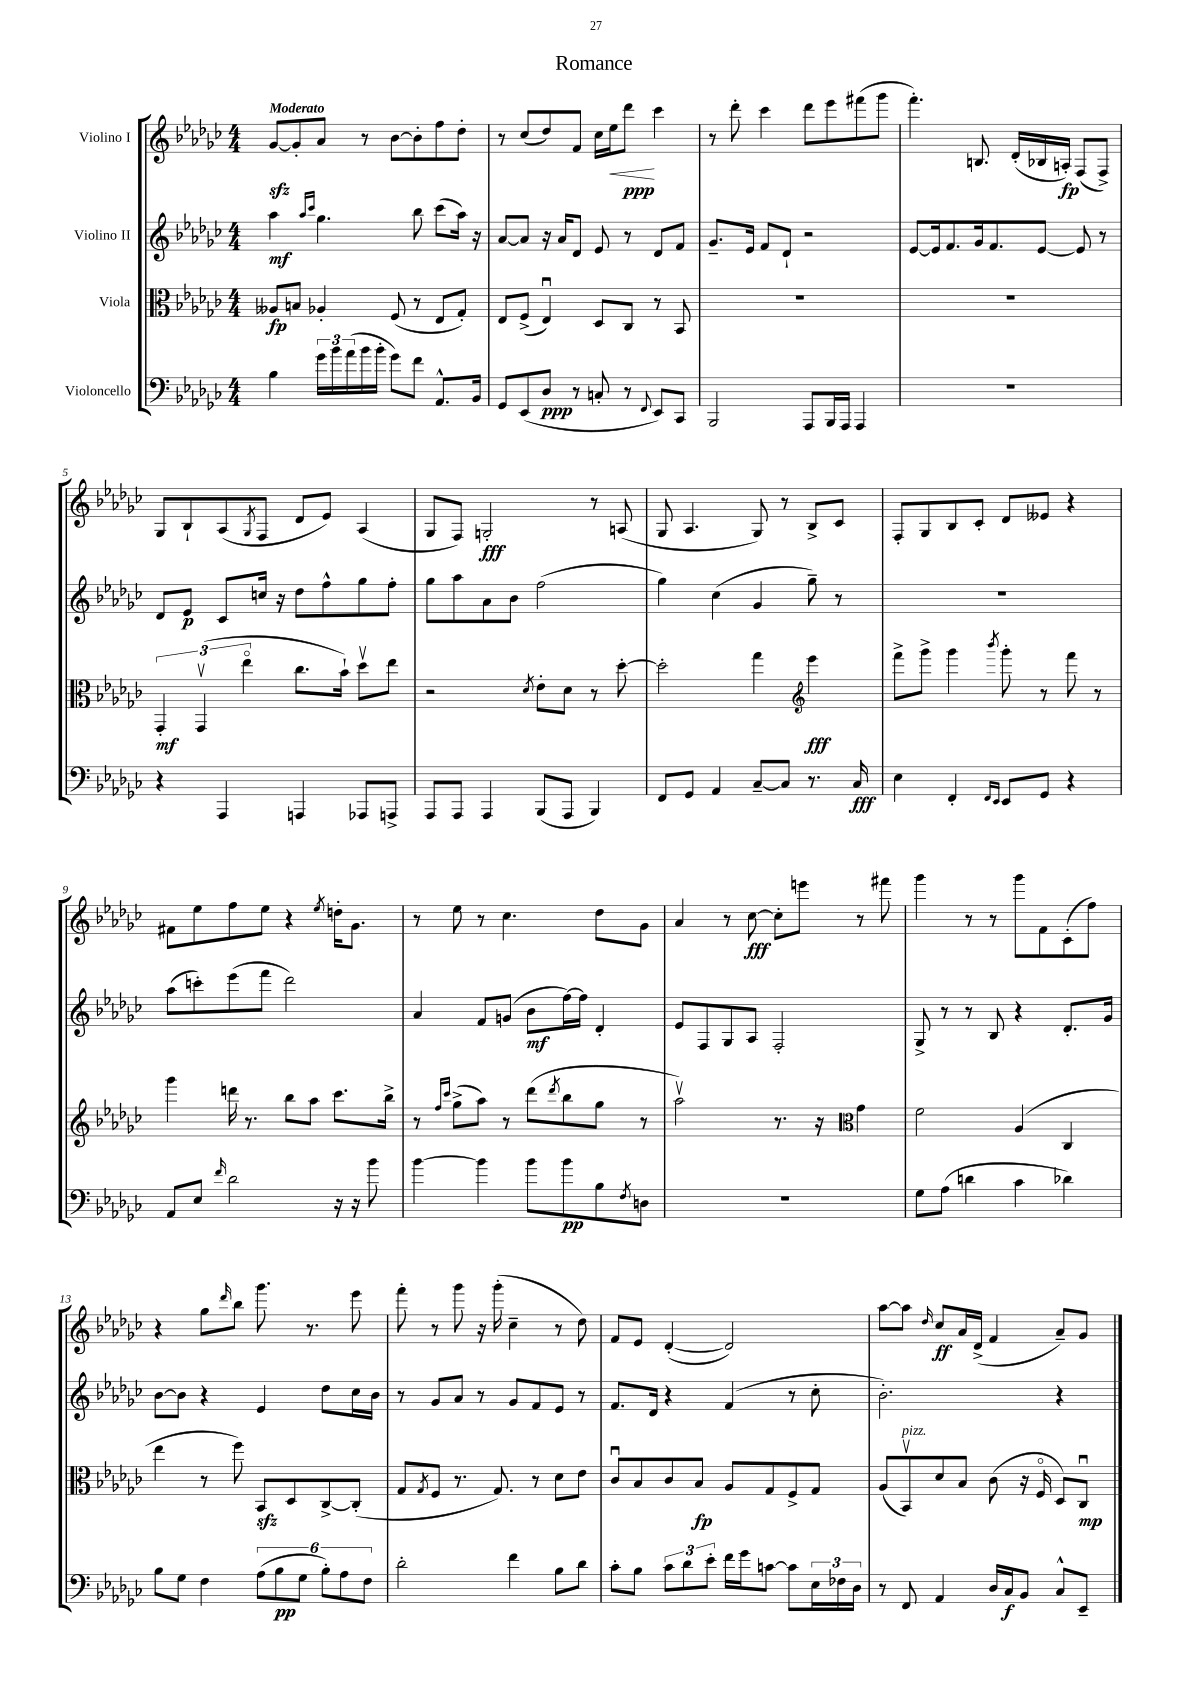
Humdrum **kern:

**kern	**dynam	**kern	**dynam	**kern	**dynam	**kern	**dynam
*part4	*part4	*part3	*part3	*part2	*part2	*part1	*part1
*staff4	*staff4	*staff3	*staff3	*staff2	*staff2	*staff1	*staff1
*I"Violoncello	*	*I"Viola	*	*I"Violino II	*	*I"Violino I	*
*clefF4	*	*clefC3	*	*clefG2	*	*clefG2	*
*k[b-e-a-d-g-c-]	*	*k[b-e-a-d-g-c-]	*	*k[b-e-a-d-g-c-]	*	*k[b-e-a-d-g-c-]	*
*M4/4	*	*M4/4	*	*M4/4	*	*M4/4	*
=1	=1	=1	=1	=1	=1	=1	=1
!	!	!	!	!	!	!LO:TX:a:B:t=Moderato	!
4B-\	.	8A--X/L	fp	4aa-\	mf	[8g-zz/L	.
.	.	8Bn/J	.	.	.	8g-'/]	.
.	.	.	.	16qqaa-/LL	.	.	.
.	.	.	.	16qqccc-/JJ	.	.	.
24g-\LL	.	4A-X'/	.	4.gg-\	.	8a-/J	.
24b-\	.	.	.	.	.	.	.
(24a-\	.	.	.	.	.	.	.
16b-\	.	.	.	.	.	8r	.
16b-'\JJ	.	.	.	.	.	.	.
8g-\L)	.	(8F/	.	.	.	[8b-\L	.
8f\J	.	8r	.	8bb-\	.	8b-'\]	.
8.AA-^^/L	.	8E-/L	.	(8ccc-\L	.	8ff\	.
.	.	8G-'/J)	.	16aa-\Jk)	.	8dd-'\J	.
16BB-/Jk	.	.	.	16r	.	.	.
=2	=2	=2	=2	=2	=2	=2	=2
8GG-/L	.	8E-/L	.	[8a-/L	.	8r	.
(8EE-/	.	(8F^/J	.	8a-/J]	.	(8cc-/L	.
8D-/J	ppp	4E-u/)	.	16r	.	8dd-/)	.
.	.	.	.	16a-/KL	.	.	.
8r	.	.	.	8d-/J	.	8f/J	.
8Cn'/	.	8D-/L	.	8e-/	.	16cc-\LL	.
!	!	!	!	!	!	!	!LO:HP:b
.	.	.	.	.	.	16ee-\J	<
8r	.	8C-/J	.	8r	.	8ddd-\J	ppp
8qqFF/	.	.	.	.	.	.	.
8EE-/L)	.	8r	.	8d-/L	.	4ccc-\	[
8CC-/J	.	8BB-/	.	8f/J	.	.	.
=3	=3	=3	=3	=3	=3	=3	=3
2BBB-/	.	1r	.	8.g-~/L	.	8r	.
.	.	.	.	.	.	8ddd-'\	.
.	.	.	.	16e-/Jk	.	.	.
.	.	.	.	8f/L	.	4ccc-\	.
.	.	.	.	8d-`/J	.	.	.
8AAA-/L	.	.	.	2r	.	8ddd-\L	.
16BBB-/L	.	.	.	.	.	8eee-\	.
16AAA-/JJ	.	.	.	.	.	.	.
4AAA-/	.	.	.	.	.	(8fff#X\	.
.	.	.	.	.	.	8ggg-\J	.
=4	=4	=4	=4	=4	=4	=4	=4
1r	.	1r	.	[8e-/L	.	4.fff'\)	.
.	.	.	.	16e-/k]	.	.	.
.	.	.	.	8.f/	.	.	.
.	.	.	.	16g-/k	.	8.Bn/	.
.	.	.	.	8.f/	.	.	.
.	.	.	.	.	.	(16d-'/LL	.
.	.	.	.	[8e-/J	.	16B-X/	.
.	.	.	.	.	.	16An'/JJ)	fp
.	.	.	.	8e-/]	.	(8F/L	.
.	.	.	.	8r	.	8F^/J)	.
!!LO:LB:g=z
=5	=5	=5	=5	=5	=5	=5	=5
4r	.	6GG-'/	mf	8d-/L	.	8G-/L	.
.	.	.	.	8e-/J	p	8B-`/	.
.	.	(6GG-v/	.	.	.	.	.
4AAA-/	.	.	.	8c-/L	.	(8A-/	.
.	.	6ee-\	.	.	.	.	.
.	.	.	.	.	.	8qG-/	.
.	.	.	.	16ccn/Jk	.	8F/J	.
.	.	.	.	16r	.	.	.
4AAAn/	.	8.cc-\L	.	8dd-\L	.	8d-/L	.
.	.	.	.	8ff^^\	.	8e-/J)	.
.	.	16b-`\Jk)	.	.	.	.	.
8AAA-X/L	.	8dd-v\L	.	8gg-\	.	(4A-/	.
8AAAn^/J	.	8ee-\J	.	8ff'\J	.	.	.
=6	=6	=6	=6	=6	=6	=6	=6
8AAA-/L	.	2r	.	8gg-\L	.	8G-/L	.
8AAA-/J	.	.	.	8aa-\	.	8F/J)	.
4AAA-/	.	.	.	8a-\	.	2Gn'/	fff
.	.	.	.	8b-\J	.	.	.
.	.	8qd-/	.	.	.	.	.
(8BBB-/L	.	8e-'\L	.	(2ff\	.	.	.
8AAA-/J	.	8d-\J	.	.	.	.	.
4BBB-/)	.	8r	.	.	.	8r	.
.	.	[8dd-'\	.	.	.	(8An/	.
=7	=7	=7	=7	=7	=7	=7	=7
8FF/L	.	2dd-'\]	.	4gg-\)	.	8G-/	.
8GG-/J	.	.	.	.	.	4.A-/	.
4AA-/	.	.	.	(4cc-\	.	.	.
[8C-~/L	.	4gg-\	.	4g-/	.	8G-/)	.
8C-/J]	.	.	.	.	.	8r	.
*	*	*clefG2	*	*	*	*	*
8.r	.	4eee-\	fff	8gg-~\)	.	8B-^/L	.
.	.	.	.	8r	.	8c-/J	.
16C-/	fff	.	.	.	.	.	.
=8	=8	=8	=8	=8	=8	=8	=8
4E-\	.	8fff^\L	.	1r	.	8F'/L	.
.	.	8ggg-^\J	.	.	.	8G-/	.
4FF'/	.	4ggg-\	.	.	.	8B-/	.
.	.	.	.	.	.	8c-'/J	.
16qqFF/LL	.	.	.	.	.	.	.
16qqEE-/JJ	.	8qbbb-/	.	.	.	.	.
8EE-/L	.	8ggg-'\	.	.	.	8d-/L	.
8GG-/J	.	8r	.	.	.	8e--X/J	.
4r	.	8fff\	.	.	.	4r	.
.	.	8r	.	.	.	.	.
!!LO:LB:g=z
=9	=9	=9	=9	=9	=9	=9	=9
8AA-/L	.	4ggg-\	.	(8aa-\L	.	8f#X\L	.
8E-/J	.	.	.	8cccn'\)	.	8ee-\	.
16qqf/	.	.	.	.	.	.	.
2d-\	.	16dddn\	.	(8eee-\	.	8ff\	.
.	.	8.r	.	.	.	.	.
.	.	.	.	8fff\J	.	8ee-\J	.
.	.	8bb-\L	.	2ddd-\)	.	4r	.
.	.	8aa-\J	.	.	.	.	.
.	.	.	.	.	.	8qee-/	.
16r	.	8.ccc-\L	.	.	.	16ddn'\KL	.
16r	.	.	.	.	.	8.g-\J	.
8b-\	.	.	.	.	.	.	.
.	.	16bb-^\Jk	.	.	.	.	.
=10	=10	=10	=10	=10	=10	=10	=10
[4b-\	.	8r	.	4a-/	.	8r	.
.	.	16qqff/LL	.	.	.	.	.
.	.	16qqccc-/JJ	.	.	.	.	.
.	.	(8gg-^\L	.	.	.	8ee-\	.
4b-\]	.	8aa-\J)	.	8f/L	.	8r	.
.	.	8r	.	(8gn/J	.	4.cc-\	.
8b-\L	.	(8ddd-\L	.	8b-\L	mf	.	.
.	.	8qddd-/	.	.	.	.	.
8b-\	pp	8bb-\	.	[16ff\L)	.	.	.
.	.	.	.	16ff\JJ]	.	.	.
8B-\	.	8gg-\J	.	4d-'/	.	8dd-\L	.
8qF/	.	.	.	.	.	.	.
8Dn\J	.	8r	.	.	.	8g-\J	.
=11	=11	=11	=11	=11	=11	=11	=11
1r	.	2aa-v\)	.	8e-/L	.	4a-/	.
.	.	.	.	8F/	.	.	.
.	.	.	.	8G-/	.	8r	.
.	.	.	.	8A-/J	.	[8cc-\	fff
.	.	8.r	.	2F'/	.	8cc-'\L]	.
.	.	.	.	.	.	8eeen\J	.
.	.	16r	.	.	.	.	.
*	*	*clefC3	*	*	*	*	*
.	.	4g-\	.	.	.	8r	.
.	.	.	.	.	.	8fff#X\	.
=12	=12	=12	=12	=12	=12	=12	=12
8G-\L	.	2f\	.	8G-^/	.	4ggg-\	.
(8A-\J	.	.	.	8r	.	.	.
4dn\	.	.	.	8r	.	8r	.
.	.	.	.	8B-/	.	8r	.
4c-\	.	(4A-/	.	4r	.	8ggg-\L	.
.	.	.	.	.	.	8f\	.
4d-X\)	.	4C-/	.	8.d-'/L	.	(8c-'\	.
.	.	.	.	.	.	8ff\J)	.
.	.	.	.	16g-/Jk	.	.	.
!!LO:LB:g=z
=13	=13	=13	=13	=13	=13	=13	=13
8B-\L	.	4ee-\	.	[8b-\L	.	4r	.
8G-\J	.	.	.	8b-\J]	.	.	.
4F\	.	8r	.	4r	.	8gg-\L	.
.	.	.	.	.	.	16qqddd-/	.
.	.	8ff\)	.	.	.	8bb-\J	.
(12A-\L	.	8BB-zz/L	.	4e-/	.	8.ggg-\	.
12B-\	pp	.	.	.	.	.	.
.	.	8D-/	.	.	.	.	.
12G-\J	.	.	.	.	.	.	.
.	.	.	.	.	.	8.r	.
12B-'\L)	.	[8C-^/	.	8dd-\L	.	.	.
12A-\	.	.	.	.	.	.	.
.	.	(8C-'/J]	.	16cc-\L	.	8eee-\	.
12F\J	.	.	.	.	.	.	.
.	.	.	.	16b-\JJ	.	.	.
=14	=14	=14	=14	=14	=14	=14	=14
2d-'\	.	8G-/L	.	8r	.	8fff'\	.
.	.	8qG-/	.	.	.	.	.
.	.	8F/J	.	8g-/L	.	8r	.
.	.	8.r	.	8a-/J	.	8ggg-\	.
.	.	.	.	8r	.	16r	.
.	.	8.G-/)	.	.	.	(16ggg-'\	.
4f\	.	.	.	8g-/L	.	4cc-~\	.
.	.	8r	.	8f/	.	.	.
8B-\L	.	8d-\L	.	8e-/J	.	8r	.
8d-\J	.	8e-\J	.	8r	.	8dd-\)	.
=15	=15	=15	=15	=15	=15	=15	=15
8c-'\L	.	8c-u/L	.	8.f/L	.	8f/L	.
8B-\J	.	8B-/	.	.	.	8e-/J	.
.	.	.	.	16d-/Jk	.	.	.
12c-\L	.	8c-/	.	4r	.	([4d-'/	.
12d-\	.	.	.	.	.	.	.
.	.	8B-/J	fp	.	.	.	.
12e-'\J	.	.	.	.	.	.	.
16f\LL	.	8A-/L	.	(4f/	.	2d-/])	.
16g-\J	.	.	.	.	.	.	.
[8cn\J	.	8G-/	.	.	.	.	.
8c\L]	.	8F^/	.	8r	.	.	.
24E-\L	.	8G-/J	.	8cc-'\	.	.	.
24F-X\	.	.	.	.	.	.	.
24D-\JJ	.	.	.	.	.	.	.
=16	=16	=16	=16	=16	=16	=16	=16
8r	.	(8A-/L	.	2.b-'\)	.	[8aa-\L	.
!	!	!LO:TX:a:i:t=pizz.	!	!	!	!	!
8FF/	.	8BB-v/)	.	.	.	8aa-\J]	.
.	.	.	.	.	.	16qqdd-/	.
4AA-/	.	8d-/	.	.	.	8cc-/L	ff
.	.	8B-/J	.	.	.	16a-/L	.
.	.	.	.	.	.	(16d-^/JJ	.
16D-/LL	.	(8c-\	.	.	.	4f/	.
16C-/J	f	.	.	.	.	.	.
8BB-/J	.	16r	.	.	.	.	.
.	.	16F/	.	.	.	.	.
8C-^^/L	.	8D-/L)	.	4r	.	8a-~/L)	.
8EE-~/J	.	8C-u/J	mp	.	.	8g-/J	.
==	==	==	==	==	==	==	==
*-	*-	*-	*-	*-	*-	*-	*-
